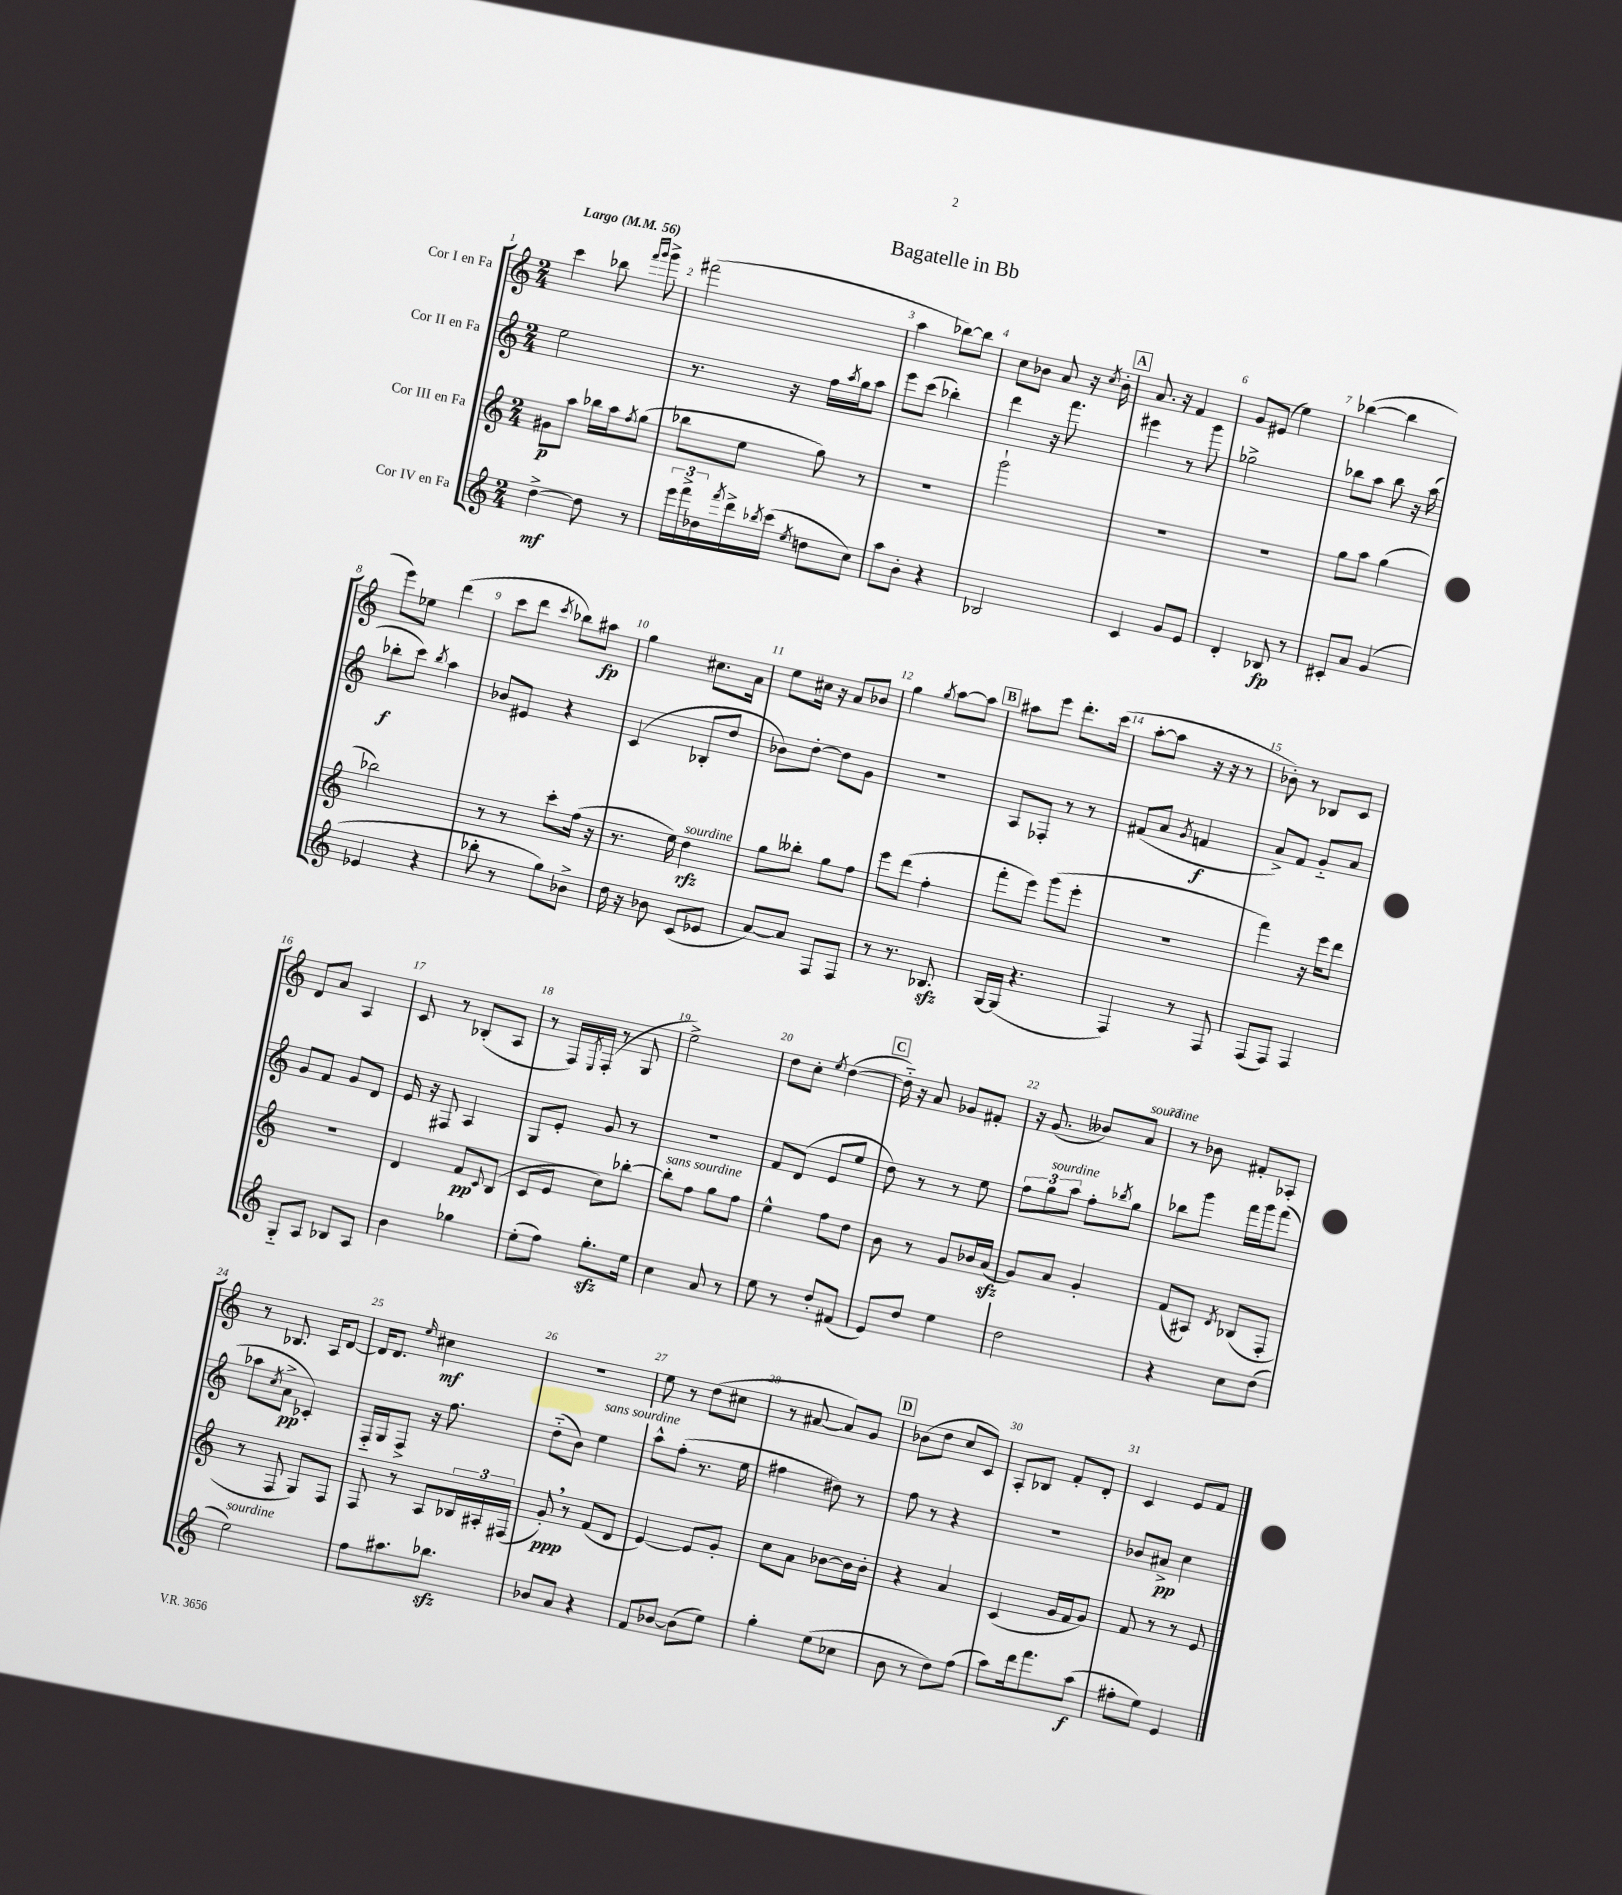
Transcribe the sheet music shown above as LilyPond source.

\header { title = "Bagatelle in Bb" }
<<
\new StaffGroup <<
\new Staff = "s0" \with { instrumentName = "Cor I en Fa" } {
    \clef treble \key c \major \numericTimeSignature \time 2/4 \tempo "Largo" 4 = 56
    c'''4 bes''8 \grace { f'''16 g'''16 } g'''8-> |
    fis'''2( |
    a''4 bes''8~) bes''8 |
    c''8 bes'8 a'8 r16 \acciaccatura { c''8 } bes'16-. |
    \mark \markup { \box "A" } a'8. r16 f'4 |
    g'8 eis'8( e''4) |
    bes''4~( bes''4 |
    e'''8) ees''8 d'''4( |
    c'''8 d'''8 \acciaccatura { c'''8 } bes''8) ais''8\fp |
    g''4 cis''8. a'16 |
    e''8 cis''16 r16 a'8 bes'8 |
    g''4 \acciaccatura { g''8 } a''8~ a''8 |
    \mark \markup { \box "B" } ais''8 e'''8 d'''8.-. c'''16( |
    a''8~-. a''8 r16 r16 r8 |
    bes'8-.) r8 bes8 c'8 |
    d'8 a'8 a4 |
    c'8 r8 bes8-.( a8 |
    r8 f16) \acciaccatura { e8 } f16-.( r8 g8 |
    e''2->) |
    d''8 c''8-. \acciaccatura { e''8 } d''4~( |
    \mark \markup { \box "C" } d''16-_) r16 a'8 ges'8 fis'8-. |
    r16 g'8.( beses'8) a'8^\markup { \italic "sourdine" } |
    r8 bes'8 fis'8-. aes8-. |
    r8 bes8. a16 d'8~ |
    d'16 d'8. \grace { e''16 } cis''4\mf |
    r2 |
    e''8 r8 d''8( cis''8 |
    r8 ais'8~ ais'8) g'8 |
    \mark \markup { \box "D" } bes'8( d''8 c''8 c'8) |
    a8-. bes8 f'8-. d'8-. |
    c'4 e'8 f'8 \bar "|." |
}
\new Staff = "s1" \with { instrumentName = "Cor II en Fa" } {
    \clef treble \key c \major \numericTimeSignature \time 2/4
    e''2 |
    r8. r16 f''16 \acciaccatura { a''8 } g''16 a''8 |
    e'''8 c'''8( bes''4-.) |
    d'''4 r16 f'''8. |
    \mark \markup { \box "A" } eis'''4 r8 g'''8 |
    ges''2-> |
    bes''8 a''8 bes''8 r16 a''16( |
    bes''8-.\f c'''8) \acciaccatura { bes''8 } a''4 |
    bes'8 eis'8 r4 |
    c'4( bes8-. d''8 |
    bes'8) d''8~-. d''8 g'8 |
    r2 |
    \mark \markup { \box "B" } a8 fes8-. r8 r8 |
    fis'8( a'8 \acciaccatura { g'8 } f'4\f |
    a'8->) f'8 g'8-_ a'8 |
    g'8 f'8 g'8 d'8 |
    e'16 r16 fis8 a4 |
    g8 e'8-. g'8 r8 |
    R2 |
    f'8 d'8( e'8 e''8 |
    \mark \markup { \box "C" } d''8) r8 r8 e''8 |
    \tuplet 3/2 { f''8 g''8^\markup { \italic "sourdine" } a''8 } f''8-. \acciaccatura { bes''8 } g''8 |
    bes''8 g'''8 f'''16 g'''16 f'''8( |
    aes''8 \acciaccatura { c''8 } a'8->\pp ces'4-.) |
    f16-_ g16 f8-> r16 f''8. |
    d''8-_( b'8) e''4^\markup { \italic "sans sourdine" } |
    a''8-^ f''8-.( r8. e''16 |
    fis''4 dis''8) r8 |
    \mark \markup { \box "D" } f''8 r8 r4 |
    R2 |
    bes'8 ais'8->\pp c''4 \bar "|." |
}
\new Staff = "s2" \with { instrumentName = "Cor III en Fa" } {
    \clef treble \key c \major \numericTimeSignature \time 2/4
    gis'8\p a''8 bes''16 a''16 \acciaccatura { f''8 } g''8( |
    bes''8 e''8 g''8) r8 |
    R2 |
    g'''2-! |
    \mark \markup { \box "A" } R2 |
    R2 |
    g''8 a''8 g''4( |
    bes''2) |
    r8 r8 c'''8-. f''16( r16 |
    r8. e''16) d''4\rfz^\markup { \italic "sourdine" } |
    g''8 beses''8-. g''8 f''8 |
    e'''8 d'''8( f''4-. |
    \mark \markup { \box "B" } f'''8-. e'''8) g'''8( e'''8-. |
    R2 |
    f'''4) r16 e'''16 d'''8 |
    R2 |
    d'4 f'8\pp \appoggiatura { c'8 } b8( |
    c'8 e'8 c''8) bes''8~-. |
    bes''8-.^\markup { \italic "sans sourdine" } f''8 g''8 f''8 |
    e''4-^ f''8 d''8 |
    \mark \markup { \box "C" } b'8 r8 g'8 bes'16 a'16\sfz( |
    g'8) a'8 g'4-. |
    f'8( ais8) \acciaccatura { d'8 } bes8( f8-. |
    r8 f8 g8) f8 |
    f8 r8 a8 \tuplet 3/2 { bes16 ais16-. fis16( } |
    g'8-.\ppp) \breathe r8 f'8( d'8 |
    e'4~) e'8 g'8-. |
    c''8 a'8 bes'8~ bes'16 bes'16-. |
    \mark \markup { \box "D" } r4 a'4 |
    c'4( g'16 f'16 g'8) |
    f'8 r8 r8 e'8 \bar "|." |
}
\new Staff = "s3" \with { instrumentName = "Cor IV en Fa" } {
    \clef treble \key c \major \numericTimeSignature \time 2/4
    d''4~->\mf d''8 r8 |
    \tuplet 3/2 { e'''16 f'''16-> des''16 } \acciaccatura { f'''8 } d'''16-> \acciaccatura { bes''8 } c'''16( \acciaccatura { e''8 } d''8 c''8) |
    a''8 b'8-. r4 |
    bes2 |
    \mark \markup { \box "A" } c'4 g'8 e'8 |
    d'4-. bes8\fp r8 |
    cis'8-. a'8 g'4( |
    ees'4 r4 |
    bes''8-. r8 g''8) bes'8-> |
    d''16 r16 bes'8 c'8( ees'8 |
    a'8~) a'8 f8 f8 |
    r8 r8. bes8.\sfz |
    \mark \markup { \box "B" } g16~ g16( r4. |
    f4) r8 f8 |
    f8( f8) f4 |
    g8-_ a8 bes8 a8 |
    b'4 ges''4 |
    e''8-.( f''8) g''8.-.\sfz e''16 |
    c''4 a'8 r8 |
    e''8 r8 d''8-. fis'8( |
    \mark \markup { \box "C" } e'8) d''8 e''4 |
    d''2 |
    r4 c''8 d''8( |
    e''2^\markup { \italic "sourdine" }) |
    f''8 ais''8. bes''8.\sfz |
    bes'8 a'8 r4 |
    f'8 bes'8~ bes'8( e''8) |
    g''4-. e''8( ces''8 |
    \mark \markup { \box "D" } b'8 r8 d''8) f''8( |
    a''8) d'''16 f'''8. a''8\f( |
    fis''8-. e''8) e'4 \bar "|." |
}
>>
>>
\layout { \context { \Score \override BarNumber.break-visibility = ##(#f #t #t) barNumberVisibility = #all-bar-numbers-visible } }
